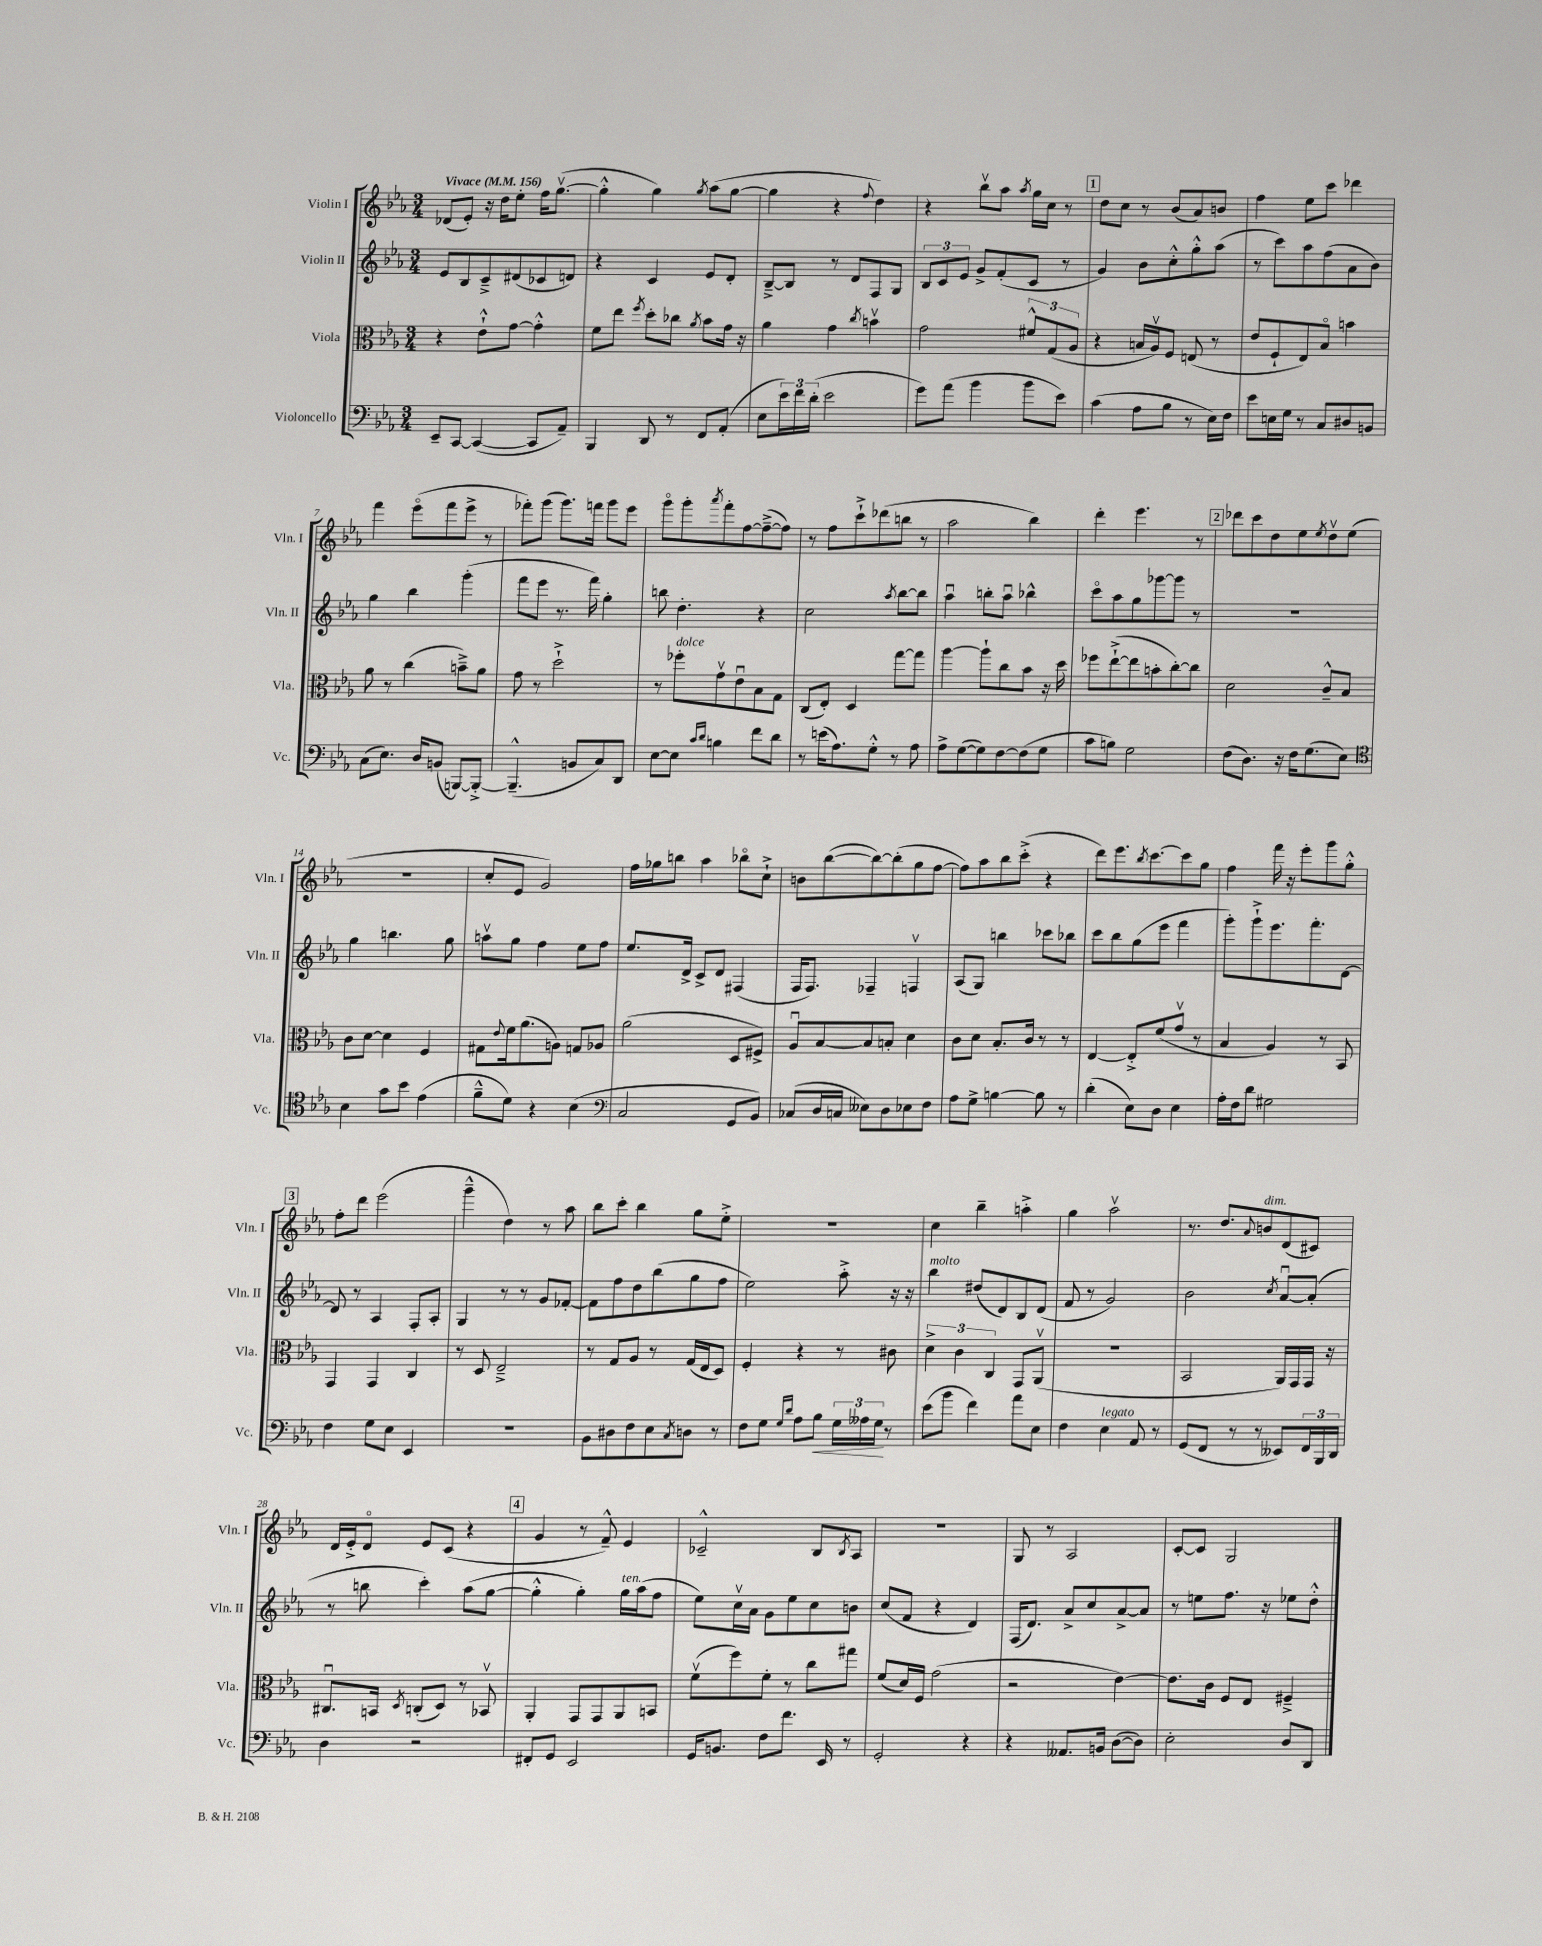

**kern	**kern	**kern	**kern
*staff4	*staff3	*staff2	*staff1
*clefF4	*clefC3	*clefG2	*clefG2
*k[b-e-a-]	*k[b-e-a-]	*k[b-e-a-]	*k[b-e-a-]
*M3/4	*M3/4	*M3/4	*M3/4
*MM156	*MM156	*MM156	*MM156
8EE-~	4r	8e-	(8d-
[8CC	.	8B-	8e-')
(4CC_	8e-`^^	8c~^	16r
.	.	.	16dd
.	[8g	(8d#	8ee-'
8CC]	4g'^^]	8c-	16ff
.	.	.	([8.ggv
8AA-~)	.	8d)	.
=	=	=	=
4BBB-	8f	4r	4gg'^^]
.	8ee-	.	.
.	8qff	.	.
8DD	8dd'	4c	4gg)
8r	8cc-	.	.
.	8qa-	.	8qgg
8FF	8b-	8e-	(8aa-
(8AA-'	16g	8d'	[8gg
.	16r	.	.
=	=	=	=
8E-	4a-	[8B-~^	4gg]
24e-)	.	8B-]	.
24f	.	.	.
(24d'	.	.	.
2e-	4g	8r	4r
.	.	8d	.
.	8qcc	.	8qqff
.	4bv	8F	4dd)
.	.	8G	.
=	=	=	=
8g)	2g	12B-	4r
.	.	12c	.
(8a-	.	.	.
.	.	12e-	.
4b-	.	8g^	8bb-v
.	.	(8f'	8aa-
.	.	.	8qaa-
8b-	12f#^^	8c	16gg
.	.	.	16cc
.	(12G	.	.
8e-)	.	8r	8r
.	12A-	.	.
=	=	=	=
(4c	4r	4g)	8dd
.	.	.	8cc
8A-	16B	8b-	8r
.	16A-v)	.	.
8B-	8F	8cc'^^	(8b-
8r	(8E	8gg'^^	8a-)
16E-)	8r	(8aa-	8b
16F	.	.	.
=	=	=	=
8e-	8e-	8r	4ff
16E	8F`	8ccc)	.
16G	.	.	.
8r	8E-)	8aa-	8ee-
8C	8B-o	(8ff	8ccc
8D#	4b	8a-	4ddd-
8BB	.	8b-)	.
=	=	=	=
(8C	8a-	4gg	4fff
8.E-)	8r	.	.
.	(4cc	4bb-	(8eee-o
16D	.	.	.
(8BB	.	.	8fff
[8BBB)	8b~^)	(4ggg'	8eee-^
8BBB'^_	8a-	.	8r
=	=	=	=
(4.BBB~^^]	8g	8fff	8fff-')
.	8r	8eee-	(8ggg
.	2dd`^	8.r	8.ggg)
8BB	.	.	.
.	.	16fff)	16fff
8C)	.	4gg'	8ggg
8DD	.	.	8eee-
=	=	=	=
[8E-	8r	8bb	8gggo
8E-]	8ff-'	4.dd'	8ggg'
16qqc	.	.	.
16qqd	.	.	8qaaa-
4B	8gv	.	8fff'
.	8e-u	.	[8ff
8f	8B-	4r	(8ff~^_
8d	8G	.	8ff])
=	=	=	=
8r	(8C	2cc	8r
(16e	8E-')	.	8ff
8.A-)	.	.	.
.	4D	.	8ccc`^
8G'^^	.	.	(8ddd-
.	.	8qaa-	.
8r	[8gg	[8bb-	8bb
8A-	8gg]	8bb-]	8r
=	=	=	=
8A-^	[4aa-	4aa-u	2aa-
([8G	.	.	.
8G])	8aa-`]	8bb'	.
[8F	8cc	8aa-u	.
(8F]	8b-	4bb-^^	4bb-)
8G	16r	.	.
.	16dd	.	.
=	=	=	=
8c	8ff-	8ccco	4ddd'
8B)	([8ee-`^	8aa-	.
2G	8ee-]	8gg	4.eee-
.	8b'	[8ggg-	.
.	[8cc')	8ggg-]	.
.	8cc]	8r	8r
=	=	=	=
(8F	2d	2.r	8ddd-
8.D)	.	.	8ccc
.	.	.	8dd
16r	.	.	.
16F	.	.	8ee-
(8.G	.	.	.
.	.	.	8qee-
.	8c~^^	.	8ddv
8E-)	8B-	.	(8ee-
=	=	=	=
*clefC4	*	*	*
4B-	8c	4gg	2.r
.	[8d	.	.
8g	4d]	4.bb	.
8b-	.	.	.
(4e-	4F	.	.
.	.	8gg	.
=	=	=	=
8f~^^	8G#	8aav	8cc'
.	8qqe-	.	.
8d)	16f	8gg	8e-
.	(8.a-	.	.
4r	.	4ff	2g)
.	8A)	.	.
(4B-	8G	8ee-	.
.	8A-	8ff	.
=	=	=	=
*clefF4	*	*	*
2C	(2a-	8.ee-	16ff
.	.	.	16gg-
.	.	.	8bb
.	.	16d^	.
.	.	8c^	4aa-
.	.	8d	.
8GG	8D	(4F#	8bb-o
8BB-)	8F#^)	.	8cc`^
=	=	=	=
(8C-	8A-u	16F	8b
.	.	8.F)	.
16D	[8B-	.	([8bb-
16C	.	.	.
8E--)	8B-]	4F-~	8bb-_)
8D	8B'	.	(8bb-']
8E-	4d	4Fv	8gg
8F	.	.	[8ff
=	=	=	=
8A-	8c	(8A-	8ff])
8G^	8d	8G)	8aa-
[4B	8.B-'	4bb	8bb-
.	.	.	(8ccc'^
.	16c	.	.
8B]	8r	8ccc-	4r
8r	8r	8bb-	.
=	=	=	=
(4d'	[4E-	8ccc	8ddd)
.	.	8bb-	8.eee-
8E-)	8E-'^]	(8gg	.
.	.	.	8qbb-
.	.	.	[8.ccc
8D	(8f	8eee-	.
4E-	8gv	4fff	8ccc]
.	8r	.	8gg
=	=	=	=
16A-'	4B-	8ggg')	4ff
16F	.	.	.
8d	.	8ggg`^	.
2G#	4A-)	8.eee-	16fff
.	.	.	16r
.	.	.	8eee-'
.	.	8.fff'	.
.	8r	.	8ggg
.	8BB-	[8d	8gg'^^
=	=	=	=
4F	4GG	8d]	8ff'
.	.	8r	8ddd
8G	4GG	4A-	(2eee-
8E-	.	.	.
4EE-	4C	8F'	.
.	.	8A-'	.
=	=	=	=
2.r	8r	4G	4ggg~^^
.	8D	.	.
.	2E-~^	8r	4dd)
.	.	8r	.
.	.	8g	8r
.	.	[8f-'	8aa-
=	=	=	=
8BB-	8r	8f-]	8bb-
8D#	8G	8ff	8ccc'
8F	8A-	8dd	4bb-
8E-	8r	(8bb-	.
8qC	.	.	.
8D	(16G	8gg	8gg
.	16E-	.	.
8r	8D)	8ff	8ee-'^
=	=	=	=
8F	4F'	2ee-)	2.r
8G	.	.	.
16qqG	.	.	.
16qqd	.	.	.
8A-	4r	.	.
8B-	.	.	.
24G	8r	8aa-'^	.
24A--	.	.	.
24G	.	.	.
8r	8c#	16r	.
.	.	16r	.
=	=	=	=
(8e-	6d^	4bb-	4cc
8b-	.	.	.
.	6c	.	.
4f)	.	(8dd#	4bb-~
.	6C	.	.
.	.	8d)	.
8a-	8GG	8B-	4aa'^
8E-	(8AA-v	(8d	.
=	=	=	=
4F	2.r	8f	4gg
.	.	8r	.
4E-	.	2g)	2aa-v
8AA-	.	.	.
8r	.	.	.
=	=	=	=
(8GG	2BB-	2b-	8.r
8FF	.	.	.
.	.	.	8.dd
8r	.	.	.
.	.	.	8qqa-
8r	.	.	8b
.	.	8qcc	.
8EE--)	16AA-)	[8a-u	(8d
.	16GG	.	.
24FF	16GG	(8a-']	8c#)
24BBB-	.	.	.
.	16r	.	.
24DD	.	.	.
=	=	=	=
4D	8.C#u	8r	16d
.	.	.	16e-'^
.	.	8bb	8do
.	16BB	.	.
.	8qD	.	.
2r	(8C'	4ccc')	8e-
.	8D)	.	(8c
.	8r	(8aa-	4r
.	8BB-v	[8gg	.
=	=	=	=
8FF#'	4AA-'	4gg'^^]	4g
8GG	.	.	.
2EE-	8GG	4gg')	8r
.	8GG	.	8f~^^)
.	8AA-	16gg	4e-
.	.	(16aa-	.
.	8BB	8ff	.
=	=	=	=
16GG	(8fv	8ee-)	2c-~^^
8.BB	.	.	.
.	8ff)	16ccv	.
.	.	16a-	.
8F	8f'	8g	.
8.f	8r	8ee-	.
.	8cc	8cc	8B-
16EE-	.	.	.
.	.	.	8qB-
8r	8gg#	8b	8A-
=	=	=	=
2GG'	(8f	(8cc	2.r
.	16d)	8f	.
.	16F	.	.
.	(2g	4r	.
4r	.	4d)	.
=	=	=	=
4r	2r	(16F	8G
.	.	8.d)	.
.	.	.	8r
8.AA--	.	8a-^	2A-
.	.	8cc	.
16BB	.	.	.
([8D	[4e-)	[8a-^	.
8D])	.	8a-]	.
=	=	=	=
2E-'	8.e-]	8r	[8c'
.	.	8ee	8c]
.	16c	.	.
.	8F	8.ff	2G
.	8E-	.	.
.	.	16r	.
8D	4F#~^	8ee-	.
8DD	.	8dd'^^	.
==	==	==	==
*-	*-	*-	*-
